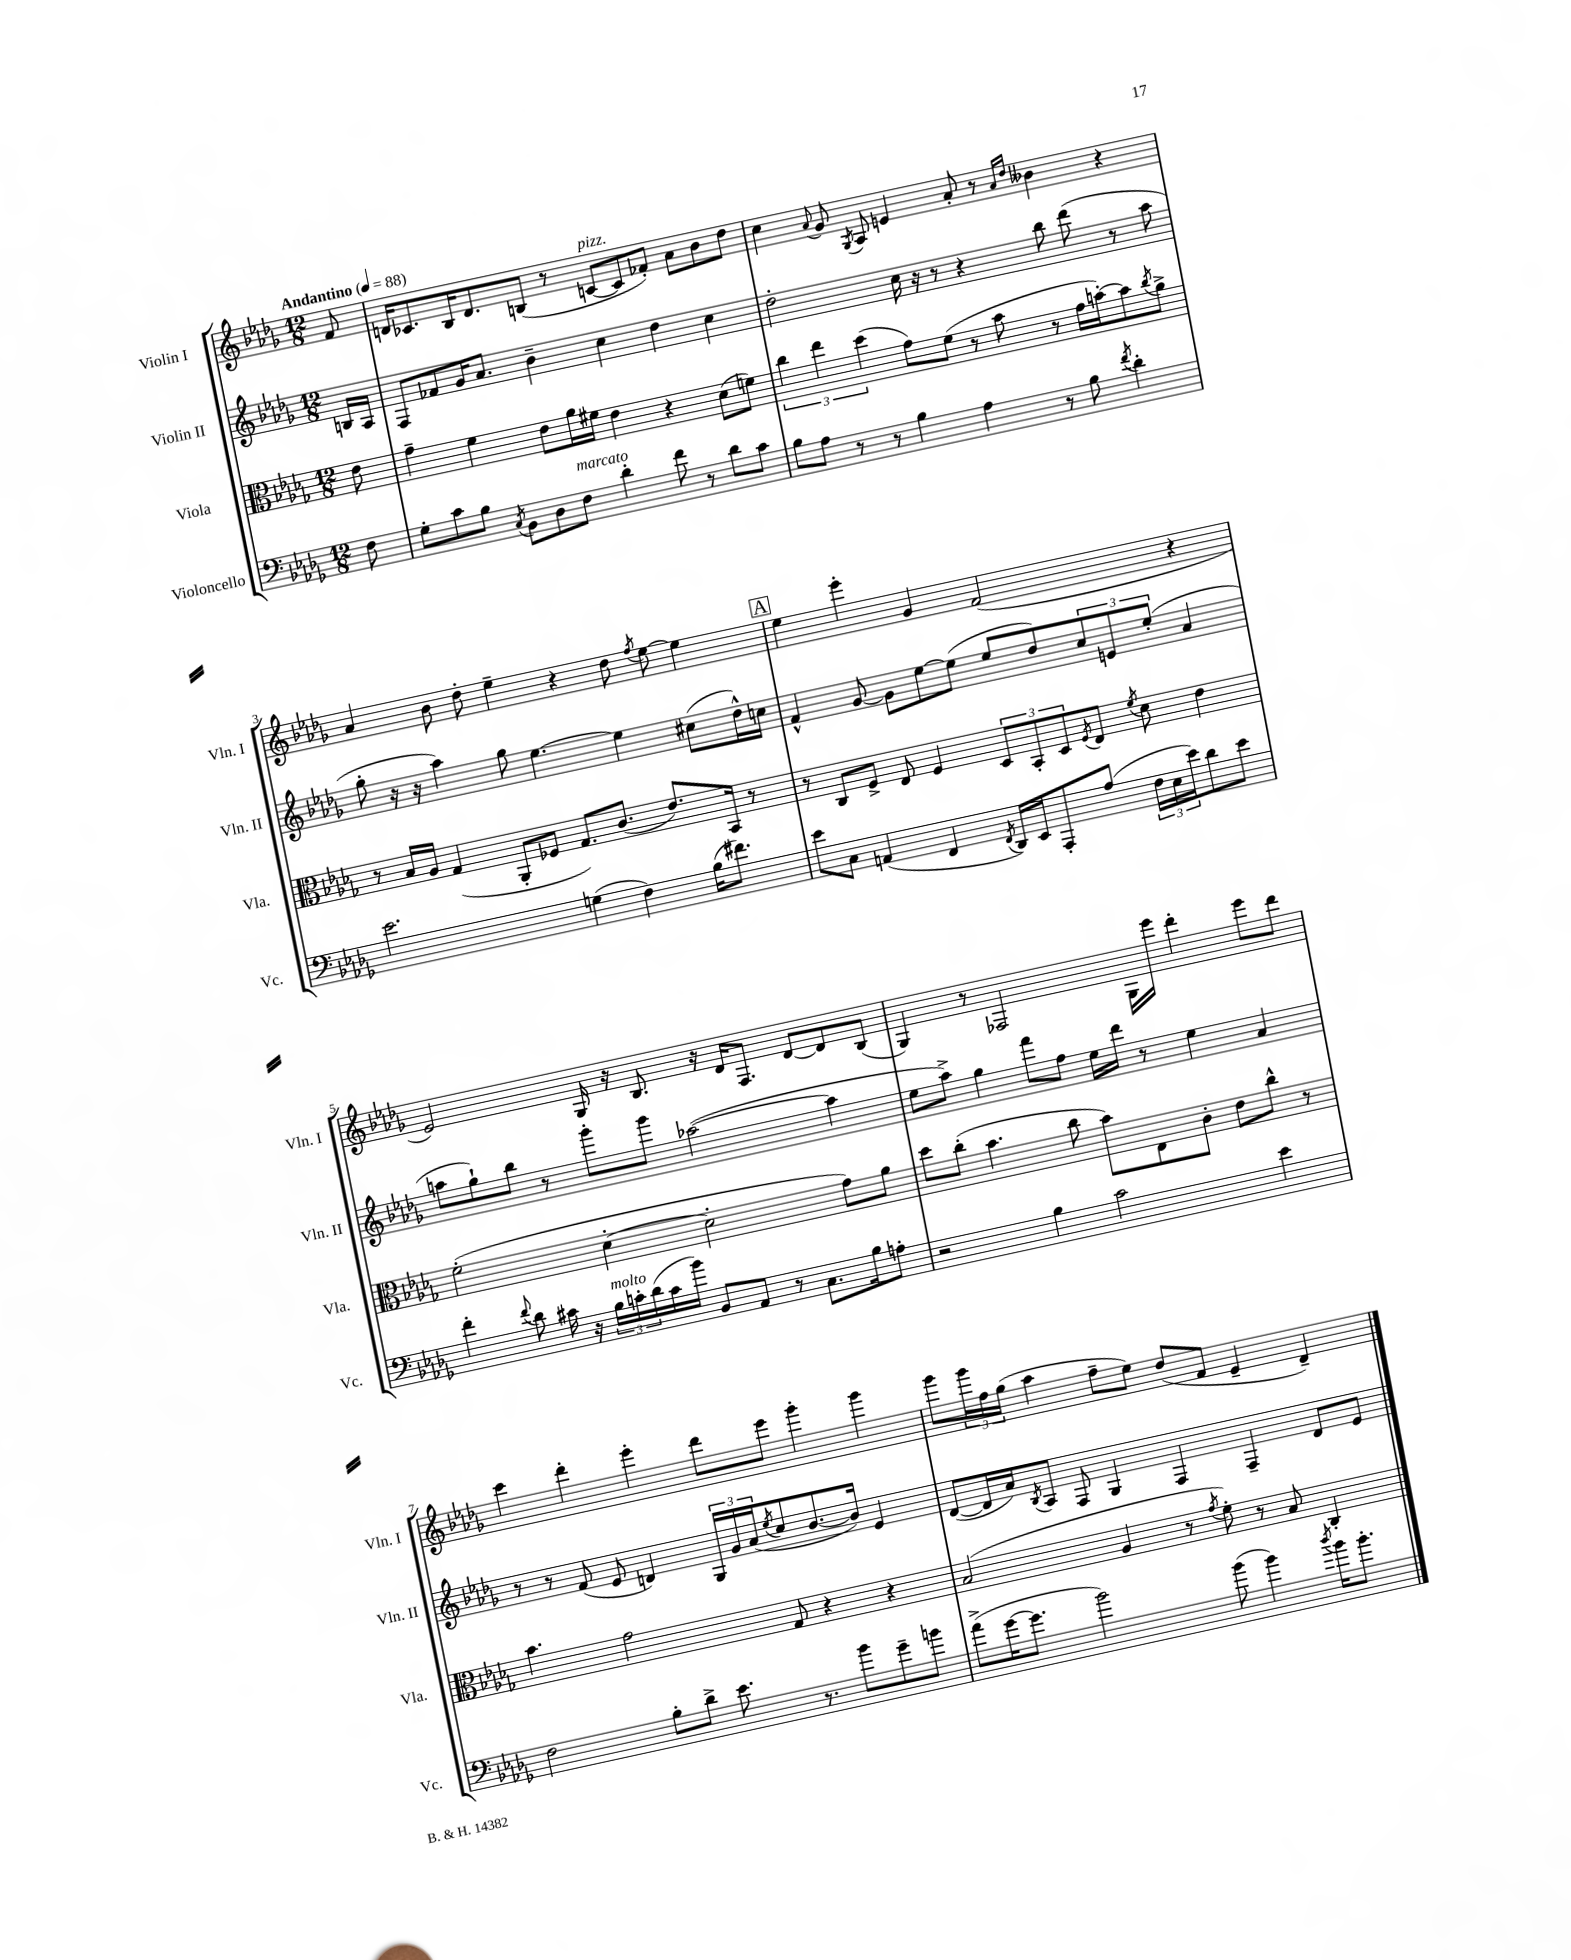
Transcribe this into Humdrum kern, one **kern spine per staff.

**kern	**kern	**kern	**kern
*part4	*part3	*part2	*part1
*staff4	*staff3	*staff2	*staff1
*I"Violoncello	*I"Viola	*I"Violin II	*I"Violin I
*I'Vc.	*I'Vla.	*I'Vln. II	*I'Vln. I
*clefF4	*clefC3	*clefG2	*clefG2
*k[b-e-a-d-g-]	*k[b-e-a-d-g-]	*k[b-e-a-d-g-]	*k[b-e-a-d-g-]
*M12/8	*M12/8	*M12/8	*M12/8
*MM88	*MM88	*MM88	*MM88
=	=	=	=
!	!	!	!LO:TX:a:B:t=Andantino
8F\	8e-\	16Bn/LL	8f/
.	.	16A-/JJ	.
=1	=1	=1	=1
8G-'\L	4g-~\	8F/L	16dn/KL
.	.	.	8.c-X/
8c\	.	8f-X/	.
8B-\J	4f\	16g-/K	16B-/K
.	.	8.a-/J	8.d/
8qC/	.	.	.
8BB-\L	.	.	.
8D-\	8e-\L	4b-~\	(8Bn/J
!LO:TX:a:i:t=marcato	!	!	!
8F\J	16a-\L	.	8r
.	16f#X\JJ	.	.
!	!	!	!LO:TX:a:i:t=pizz.
4d-'\	4e-\	4cc\	[8cn/L
.	.	.	8c/]
8f\	4r	4dd-\	8f-X'/J)
8r	.	.	8a-\L
8d-\L	(8d-\L	4cc\	8b-\
8c\J	8fn\J)	.	8dd-\J
=2	=2	=2	=2
8B-\L	6cc\	2dd-'\	4cc\
8A-\J	.	.	.
.	6ee-\	.	.
.	.	.	8qqa-/
8r	.	.	8g-/
.	(6dd-\	.	.
.	.	.	8qG-/
8r	.	.	8A-/
4B-\	8g-\L)	16cc\	4en/
.	.	16r	.
.	(8f\J	8r	.
4A-\	8r	4r	8a-'/
.	8b-\	.	8r
.	.	.	16qqa-/LL
.	.	.	16qqdd-/JJ
8r	8r	8bb-\	4b--X\
8B-\	16g-\LL	(8ddd-\	.
.	[16bn'\J)	.	.
8qf/	.	.	.
4d-'\	8b\]	8r	4r
.	8qcc/	.	.
.	8a-^\J	8aa-\	.
!!LO:LB:g=z
=3	=3	=3	=3
2.e-\	8r	8gg-'\	4a-/
.	16B-/LL	16r	.
.	16A-/JJ	16r	.
.	(4G-/	4aa-\)	8b-\
.	.	.	8dd-'\
.	8AA-'/L	8gg-\	4ee-~\
.	8F-X/J	[4.ee-\	.
(4Gn\	8.G-/L)	.	4r
.	(8.c/J	.	.
4F\)	.	4ee-\]	8dd-\
.	.	.	8qff/
.	8.e-/L)	.	[8ee-\
(16B-\KL	.	(8cc#X\L	4ee-\]
8.f#X\J)	16BB-/Jk	.	.
.	8r	16dd-^^\L)	.
.	.	16ccn\JJ	.
!!LO:REH:place=s1:t=A
=4	=4	=4	=4
8e-\L	8r	4f^^/	4ee-\
8C\J	8C/L	.	.
(4AAn/	8F^/J	[8g-/	4eee-'\
.	8E-/	8g-\L]	.
4FF/	4F/	[8ee-\	4g-/
.	.	(8ee-\J]	.
8qFF/	.	.	.
16DD-/LL)	12D-/L	8ee-/L	(2f/
16EE-/J	.	.	.
.	12BB-'/	.	.
8AAA-'/	.	8dd-/)	.
.	12D-/	.	.
.	8qF/	.	.
(8A-/J	8E-/J	12cc/	.
.	.	12en/	.
.	8qf/	.	.
24F\LL	8d-\	.	.
24E-\	.	(12ee-'/J	.
24e-\J)	.	.	.
8d-\	4e-\	4a-/	4r
8e-\J	.	.	.
!!LO:LB:g=z
=5	=5	=5	=5
4f'\	(2f'\	8aan\L	2e-/)
.	.	8gg-`\)	.
8qqf/	.	.	.
8d-\	.	8bb-\J	.
16c#X\	.	8r	.
16r	.	.	.
!LO:TX:a:i:t=molto	!	!	!
24B-\LL	[4d-'\	8ggg-'\L	16G-/
24cn'\	.	.	.
.	.	.	16r
(24d-\	.	.	.
16c\	.	8ggg-\J	8.B-/
16b-\JJ)	.	.	.
8BB-/L	2d-'\]	([2aa-X\	.
.	.	.	16r
8AA-/J	.	.	16d-/KL
.	.	.	8.F/J
8r	.	.	.
8.C\L	.	.	[8d-/L
.	8g-\L)	4aa-\]	8d-/]
16B-\k	.	.	.
8An'\J	8a-\J	.	(8B-/J
=6	=6	=6	=6
2r	8dd-\L	8ee-\L	4G-/)
.	(8cc'\J	8aa-^\J)	.
.	4.b-\	4gg-\	8r
.	.	.	2F-X/
4B-\	.	8fff\L	.
.	8cc\	8ff\J	.
2c\	8b-\L)	16ee-\LL	.
.	.	16ddd-\JJ	.
.	8E-\	8r	16G-\LL
.	.	.	16eee-\JJ
.	8c'\J	4ee-\	4ddd-'\
.	8e-\L	.	.
4e-\	8cc^^\J	4a-/	8eee-\L
.	8r	.	8ddd-\J
!!LO:LB:g=z
=7	=7	=7	=7
2F\	4.b-\	8r	4ccc\
.	.	8r	.
.	.	(8f/	4ddd-'\
.	2g-\	8e-/	.
8B-'\L	.	4dn/)	4eee-'\
8d-^\J	.	.	.
8.e-\	.	24G-/LL	8ddd-\L
.	.	24g-/	.
.	.	(24a-/J	.
.	.	8qee-/	.
.	8G-/	8cc/	8eee-\J
8.r	.	.	.
.	4r	[8.b-/	4ggg-'\
8b-\L	.	.	.
.	.	16b-/Jk])	.
8g-~\	4r	4e-/	4ggg-\
8bn\J	.	.	.
=8	=8	=8	=8
(8a-^\L	(2B-/	([8d-/L	8ggg-\L
[16g-\K	.	16d-/L]	24ggg-\L
.	.	.	24ff\
8.g-\J]	.	16a-/J)	.
.	.	.	(24gg-\JJ
.	.	8qB-/	.
.	.	8A-/J	4aa-\
2b-\)	.	8F/	.
.	4A-/	4G-/	8ff~\L
.	.	.	8ee-\J)
.	8r	4F/	(8dd-/L
.	8qg-/	.	.
(8b-\	8f'\)	.	8f/J
4b-\)	8r	4F~/	4e-~/
.	8B-/	.	.
8qdd-/	.	.	.
16b-\KL	4C'/	8d-/L	4d-~/)
8.b-'\J	.	.	.
.	.	8e-/J	.
==	==	==	==
*-	*-	*-	*-
